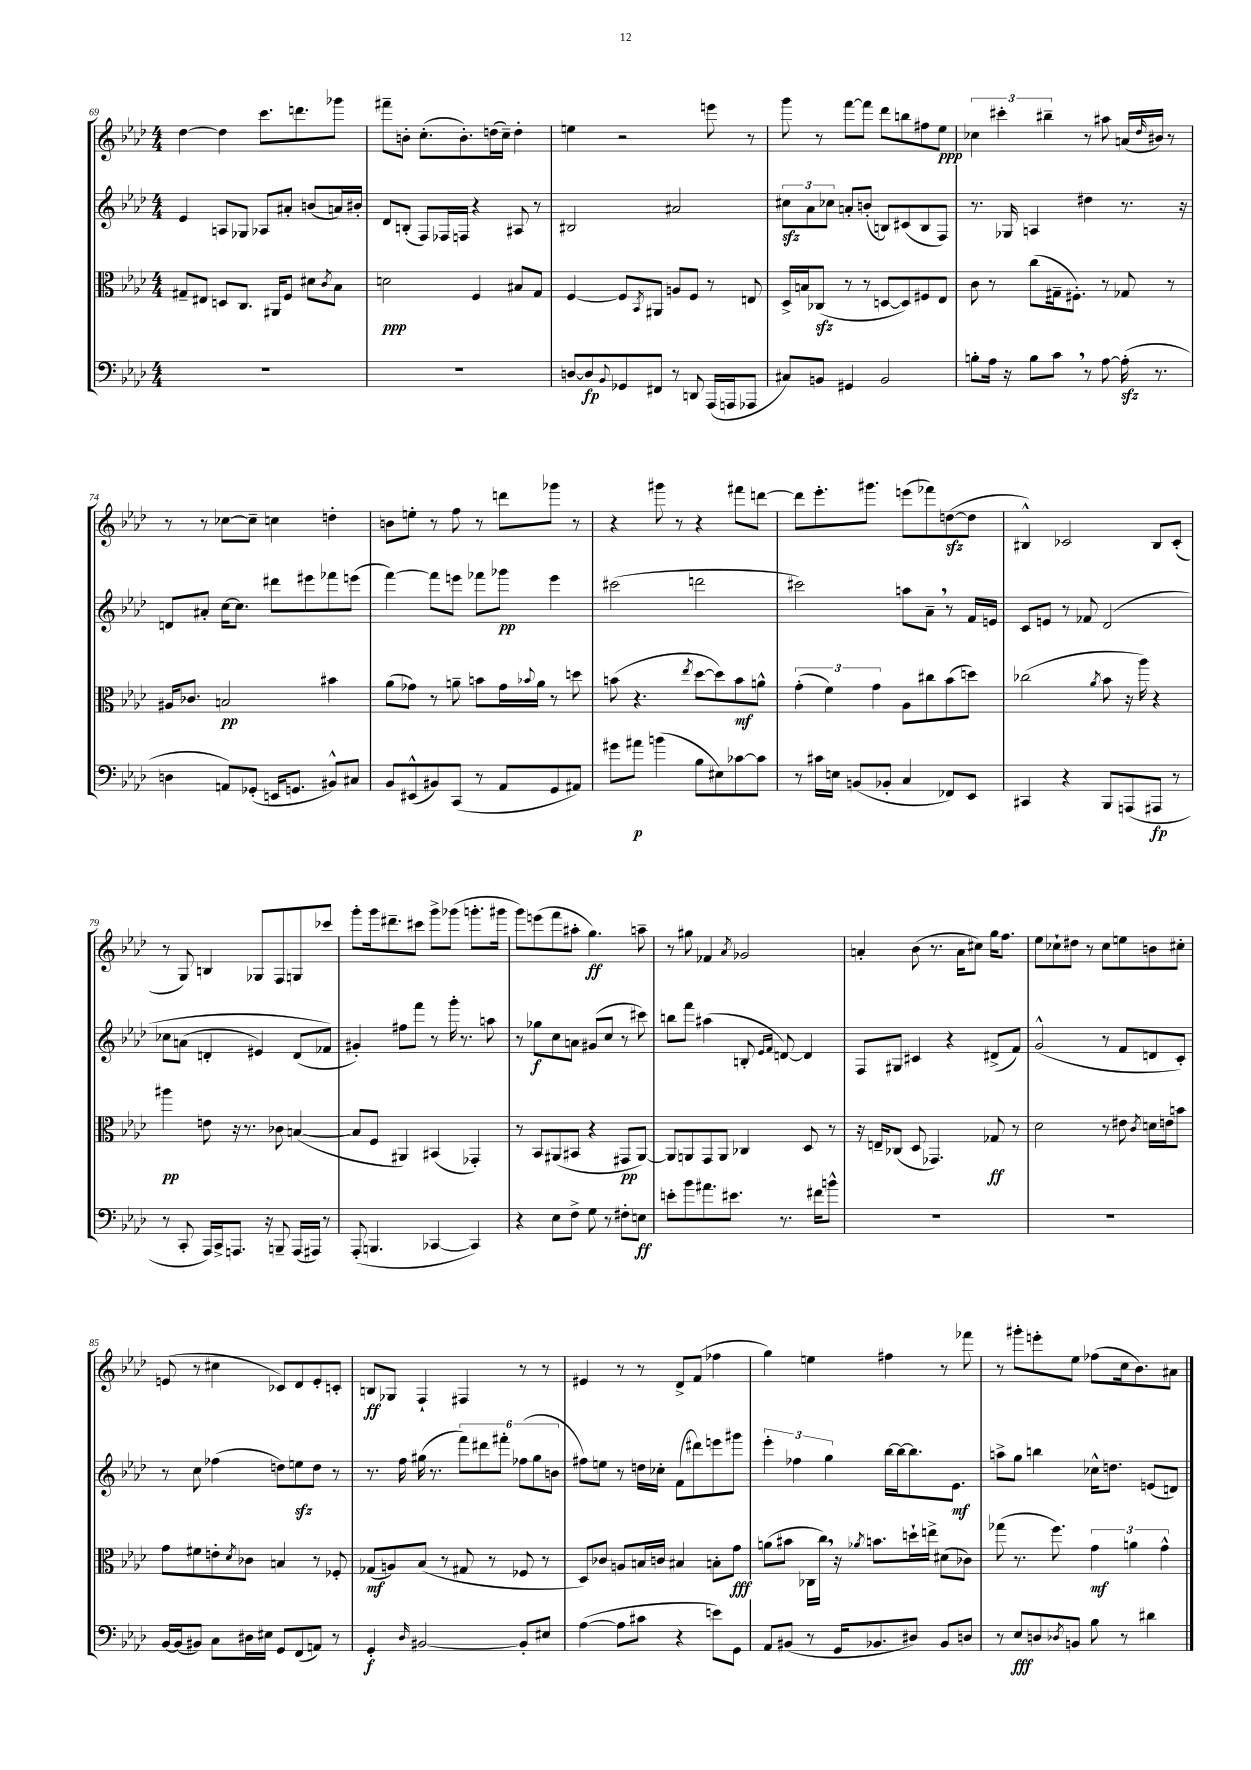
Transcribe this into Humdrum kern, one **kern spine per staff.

**kern	**kern	**kern	**kern
*staff4	*staff3	*staff2	*staff1
*clefF4	*clefC3	*clefG2	*clefG2
*k[b-e-a-d-]	*k[b-e-a-d-]	*k[b-e-a-d-]	*k[b-e-a-d-]
*M4/4	*M4/4	*M4/4	*M4/4
1r	8G#~/L	4e-/	[4dd-\
.	8E#/J	.	.
.	8D/L	8A/L	4dd-\]
.	8.C/J	8G-/J	.
.	.	8A-/L	8.ccc\L
.	16AA#/LK	.	.
.	8F/J	8a#'/J	.
.	.	.	8.ddd\
.	8d#\L	(8b/L	.
.	8qc/	.	.
.	8B-\J	16a/L)	8ggg-\J
.	.	16b#'/JJ	.
=	=	=	=
1r	2d\	8d-/L	8fff#~\L
.	.	(8B'/J	8b'\J
.	.	8F/L)	(8.cc'\L
.	.	16F-/L	.
.	.	16F/JJ	8.b'\)
.	4F/	4r	.
.	.	.	(16dd\L
.	.	.	16cc~\JJ)
.	8B#/L	8A#/	4dd'\
.	8G/J	8r	.
=	=	=	=
[8D/L	[4F/	2B#/	4ee\
8D/]	.	.	.
8qqBB-/	.	.	.
8GG-/	8F/]L	.	2r
.	8qBB-/	.	.
8FF#/J	8AA#/J	.	.
8r	8A/L	2a#/	.
8DD/	8F/J	.	.
(16AAA-/LL	8r	.	8eee\
16AAA/J	.	.	.
8AAA-/J	8E/	.	8r
=	=	=	=
8C#/L)	16D-^/LL	12cc#\L	8ggg\
.	16B/J	.	.
.	.	12a-\	.
8BB/J	(8C-/J	.	8r
.	.	12cc-\J	.
4GG#/	8r	8a'/L	[8fff\L
.	8r	(8b'/J	8fff\]J
2BB/	[8D/L	8B/L)	8ddd-\L
.	8D/])	(8c#/	8bb\
.	8F#/	8B/	8ff#\
.	8E-/J	8F/J)	8ee-\J
=	=	=	=
8B'\L	8c\	8.r	6cc-\
16A-\Jk	8r	.	.
.	.	.	6ccc#'\
16r	.	16G-/	.
8B\L	(8cc\L	4A/	.
.	.	.	6bb#~\
8c\J	16G#~\k	.	.
.	8.F#'\J)	.	.
8r	.	4dd#\	8r
[8A-\	8r	.	8aa#\
(16A-'\]	8G-/	8.r	(16a/LL
.	.	.	16qqdd-/
8.r	.	.	16b#/JJ)
.	8r	.	8r
.	.	16r	.
=	=	=	=
4D\	16A#/LK	8d/L	8r
.	8.c-/J	.	.
.	.	8a#'/J	8r
8AA/L)	2B/	[16cc\LK	[8cc-\L
.	.	8.cc\]J	.
(8GG-'/J	.	.	8cc-~\]J
16EE/LK	.	8ddd#\L	4cc\
8.GG/J	.	.	.
.	.	8eee#\	.
8BB#^^/L)	4b#\	8fff-\	4dd'\
8C#/J	.	(8eee\J	.
=	=	=	=
8BB-/L	(8a-\L	[4fff\)	8b\L
(8EE#^^/	8g-\J)	.	8ee'\J
8BB#/)	8r	8fff\]L	8r
(8CC/J	8a~\	8eee\J	8ff\
8r	8b\L	8fff-\L	8r
8AA-/L	16g-\L	8ggg-\J	8ddd\L
.	8qqb-/	.	.
.	16a\JJ	.	.
8GG/	8r	4eee\	8ggg-\J
8AA#/J)	8dd\	.	8r
=	=	=	=
8g#\L	(8b\	(2ccc#\	4r
8a#\J	4.r	.	.
(4b\	.	.	8ggg#\
.	.	.	8r
.	8qee-/	.	.
8B-\L	[8dd-\L	2ddd\	4r
8E#\)	8dd-\])	.	.
[8c-\	8b\	.	8fff#\L
8c-\]J	8a^^\J	.	[8ddd\J
=	=	=	=
8r	(6g'\	2ccc#\)	8ddd\]L
16c#\LL	.	.	8.eee-'\
.	6f\)	.	.
16E\JJ	.	.	.
(8BB/L	.	.	.
.	.	.	8.ggg#\J
.	6g\	.	.
8BB-'/J	.	.	.
4C/	8A-\L	8aa\L	(8eee\L
.	8cc#\	8a-~\J	8fff-\)
8FF-/L)	(8b-\	8r	([8dd\
8EE-/J	8dd\J)	16f/LL	8dd\]J
.	.	16e/JJ	.
=	=	=	=
4CC#/	(2cc-\	8c/L	4B#^^/)
.	.	8e/J	.
4r	.	8r	2c-/
.	.	8f-/	.
.	8qa-/	.	.
8BBB-/L	8b-\	&(2d-/	.
(8AAA/	16r	.	.
.	16aa-\)	.	.
8AAA#/J	4r	.	8B#/L
8r	.	.	(8c-'/J
=	=	=	=
8r	4aa#\	8cc-\L	8r
8CC'/	.	(8a\J	8G/)
16AAA-/LL)	8e\	4d'/	4B/
16CC^/J	.	.	.
8.AAA/J	16r	.	.
.	8.r	.	.
.	.	4e#/)	8G-/L
16r	.	.	.
8BBB~/	8c-\	.	8F/
(16AAA/LL	([4B/	(8d/L	8G/
16AAA#/JJ)	.	.	.
8r	.	8f-/J&)	8ccc-/J
=	=	=	=
(8AAA-'/	8B/]L	4g#'/)	8ggg'\L
4.BBB/	8F/J	.	16ggg\k
.	.	.	8.ddd#~\
.	4AA#/)	8ff#\L	.
.	.	8fff\J	8ccc#\J
[4CC-/	(4BB#/	8r	8ggg^\L
.	.	16ggg'\	(8ggg-\J
.	.	8.r	.
4CC-/])	4GG-'/)	.	8.ggg'\L
.	.	8aa\	.
.	.	.	16ggg#\Jk
=	=	=	=
4r	8r	8r	8ggg\L)
.	8BB-/L	8gg-\L	(8eee\
8E-\L	(8AA#/	8cc\	8fff\
8F^\J	8BB#/J	8a\J	8aa#'\J
8G\	4r	(8g#/L	4.gg\)
8r	.	8cc/J	.
8F#'\L	8GG#/L	8r	.
8E\J	[8AA#/J)	8ccc#\)	8aa~\
=	=	=	=
8e'\L	8AA#/]L	8bb\L	8r
8b-\	8AA/	8fff\J	8gg#\
8.a#\	8GG/	(4aa#\	4f-/
.	8AA/J	.	.
8.e#\J	.	.	.
.	.	.	8qa-/
.	4C-/	8B'/	2g-/
.	.	16qqe-/LL	.
.	.	16qqf/JJ	.
8.r	.	[8d/)	.
.	8D-/	4d/]	.
16f#\LK	.	.	.
8b^^\J	8r	.	.
=	=	=	=
1r	16r	8F/L	4a'/
.	16E~/LK	.	.
.	(8C-/J	8G#/J	.
.	8D-/	4c#/	(8b-\
.	4.GG-/)	.	8.r
.	.	4r	.
.	.	.	16a\LK
.	.	.	8cc#\J)
.	8G-/	(8d#^/L	16gg\LK
.	.	.	8.ff\J
.	8r	8f/J)	.
=	=	=	=
1r	2d-\	(2g^^/	8ee-\L
.	.	.	8cc-`\
.	.	.	8dd#\J
.	.	.	8r
.	8r	8r	8cc-\L
.	8e#\	8f/L	8ee\
.	8qc/	.	.
.	16d\LL	8d/	8b\
.	16e\J	.	.
.	8b\J	8c'/J)	8cc#'\J
=	=	=	=
[16BB-/LL	8g\L	8r	(8e/
(16BB-/]J	.	.	.
8BB#/J)	8f#\	8cc\	8r
8C\L	8e'\	(4ff-\	4cc#\
.	8qd-/	.	.
16D#\L	8c-\J	.	.
16E#\JJ	.	.	.
8GG/L	4B/	8dd\L)	8c-/L)
(8FF/	.	8ee\	8d-/
8AA/J)	8r	8dd\J	8e'/
8r	8F-'/	8r	8c'/J
=	=	=	=
4GG'/	(8G-/L	8.r	8B/L
.	8A/)	.	8G-/J
.	.	16ff\	.
16qqD-/	.	.	.
[2BB#/	(8B-/J	(16gg#\	4F`/
.	.	8.r	.
.	8r	.	.
.	8G#/	12fff\L)	4F#/
.	.	12ddd#\	.
.	8r	.	.
.	.	12fff#'\J	.
8BB#'/]L	8F-/	(12ff-\L	8r
.	.	12gg#\	.
8E#/J	8r	.	8r
.	.	12b\J	.
=	=	=	=
([4A-\	8D-/L)	8ff#\L)	4e#/
.	8c-/J	8ee\J	.
8A-\]L	8A/L	8r	8r
8c#\J	16B/L	16dd\LL	8r
.	16c/JJ	16cc-'\JJ	.
4r	4B#/	(8f\L	8d-^/L
.	.	8ddd#\)	(8f/J
8e\L)	8B'\L	8eee\	4ff-\
8GG\J	8g\J	8ggg#\J	.
=	=	=	=
8AA-/L	(8a\L	6eee-'\	4gg\)
(8BB#/J	8b#\J	.	.
.	.	6ff-\	.
8r	16C-\LL	.	4ee\
.	16cc\JJ)	.	.
.	.	6gg\	.
16GG/LK	16r	.	.
.	8qa-/	.	.
8.BB-/	8.b\L	.	.
.	.	[16bb-\LL	4ff#\
.	.	16bb-\_J	.
8D#/J)	16dd`\L	8.bb-\]	.
.	16ee^\JJ	.	.
8BB-/L	(8d#\L	.	8r
.	.	8.e-\J	.
8D/J	8c-\J)	.	8fff-\
=	=	=	=
8r	(8gg-\	8aa^\L	8r
8E-/L	8.r	8gg\J	8ggg#'\L
8D/	.	4bb\	8eee'\
.	8.ff\)	.	.
8qD-/	.	.	.
8BB/J	.	.	8ee-\J
8B-\	6g\	16cc-^^\LK	(8ff-\L
.	.	8.dd\J	.
8r	.	.	16cc\k
.	6a\	.	.
.	.	.	8.b-\)
4d#\	.	(8e/L	.
.	6g^^\	.	.
.	.	8d/J)	8a#\J
==	==	==	==
*-	*-	*-	*-
